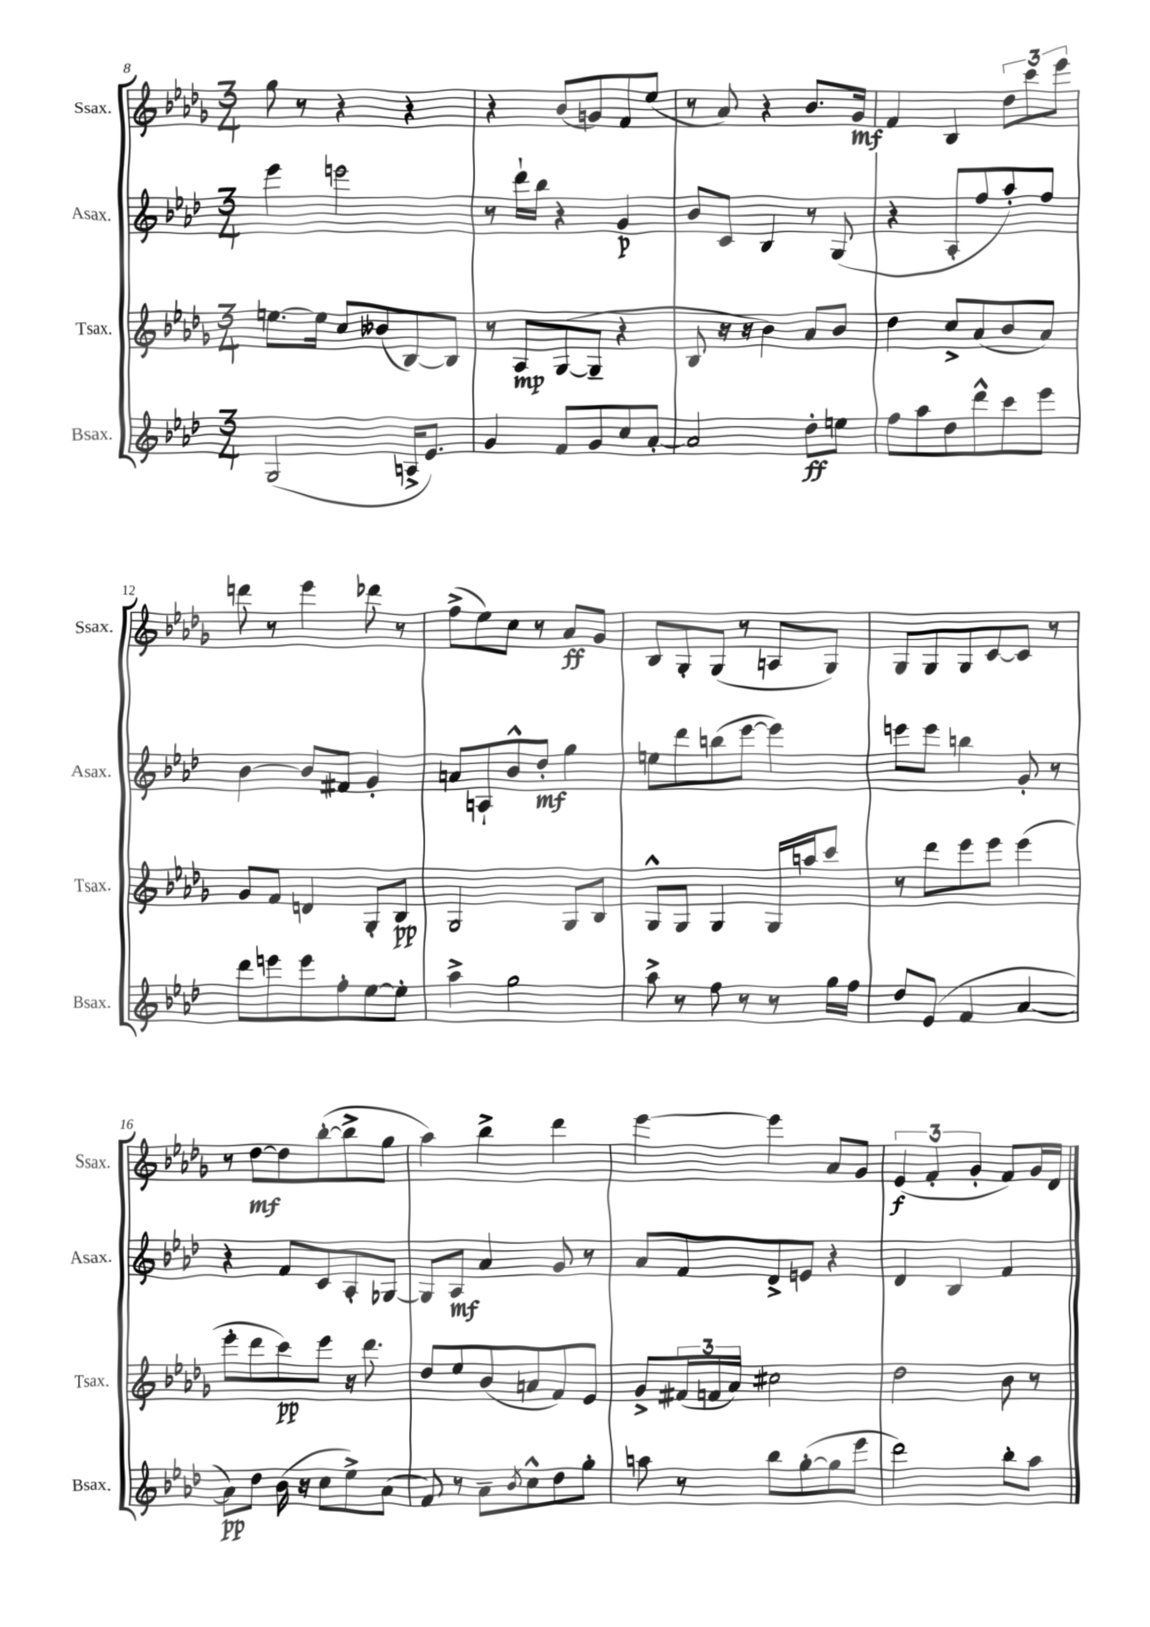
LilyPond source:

<<
\new StaffGroup <<
\new Staff = "s0" \with { instrumentName = "Ssax." shortInstrumentName = "Ssax." } {
    \clef treble \key des \major \numericTimeSignature \time 3/4
    ges''8 r8 r4 r4 |
    r4 bes'8( g'8) f'8 ees''8( |
    r8 aes'8) r4 bes'8. ges'16\mf |
    f'4 bes4 \tuplet 3/2 { des''8 c'''8 ees'''8 } |
    d'''8 r8 ees'''4 des'''8 r8 |
    f''8->( ees''8) c''8 r8 aes'8\ff ges'8 |
    bes8 ges8-. ges8( r8 a8 ges8) |
    ges8 ges8 ges8 c'8~ c'8 r8 |
    r8 des''8~\mf des''8 bes''8~-.( bes''8-> ges''8 |
    aes''4) bes''4-> des'''4 |
    ees'''4~ ees'''4 aes'8 ges'8 |
    \tuplet 3/2 { ees'4\f( f'4-. ges'4-. } f'8) ges'16 des'16 \bar "|." |
}
\new Staff = "s1" \with { instrumentName = "Asax." shortInstrumentName = "Asax." } {
    \clef treble \key aes \major \numericTimeSignature \time 3/4
    ees'''4 e'''2 |
    r8 des'''16-! bes''16 r4 g'4\p |
    bes'8 c'8 bes4 r8 g8( |
    r4 aes8-. f''8 aes''8-.) f''8 |
    bes'4~ bes'8 fis'8 g'4-. |
    a'8 a8-! bes'8-^ des''8-.\mf g''4 |
    e''8 des'''8 b''8( ees'''8~ ees'''4) |
    e'''8 e'''8 b''4 g'8-. r8 |
    r4 f'8 c'8 aes8-. ges8~ |
    ges8 aes8\mf aes'4 g'8 r8 |
    aes'8 f'8 des'8-> e'8 r4 |
    des'4 bes4 f'4 \bar "|." |
}
\new Staff = "s2" \with { instrumentName = "Tsax." shortInstrumentName = "Tsax." } {
    \clef treble \key des \major \numericTimeSignature \time 3/4
    e''8.~ e''16 c''8 beses'8( bes8~) bes8 |
    r8 aes8\mp ges8~( ges8-- r4 |
    bes8 r16 r16 bes'4) aes'8 bes'8 |
    des''4 c''8-> aes'8( bes'8 aes'8) |
    ges'8 f'8 d'4 ges8-. bes8\pp |
    ges2 ges8 bes8 |
    ges8-^ ges8 ges4 ges16 a''16 c'''8 |
    r8 des'''8 ees'''8 ees'''8 ees'''4( |
    ees'''8-. des'''8 c'''8\pp) ees'''8 r16 des'''8. |
    des''8 ees''8 bes'8( a'8 f'8) ees'8 |
    ges'8-> \tuplet 3/2 { fis'16( f'16 aes'16) } cis''2 |
    des''2 bes'8 r8 \bar "|." |
}
\new Staff = "s3" \with { instrumentName = "Bsax." shortInstrumentName = "Bsax." } {
    \clef treble \key aes \major \numericTimeSignature \time 3/4
    g2( a16-> ees'8.) |
    g'4 f'8 g'8 c''8 aes'8~-. |
    aes'2 des''8-.\ff e''8 |
    f''8 aes''8 des''8 des'''8-^ c'''8 ees'''8 |
    des'''8 e'''8 e'''8 f''8-. ees''8~ ees''8-. |
    aes''4-> g''2 |
    aes''8-> r8 f''8 r8 r8 g''16 f''16 |
    des''8 ees'8( f'4 aes'4~ |
    aes'8\pp) des''8 bes'16( r16 c''8 ees''8->) aes'8( |
    f'8) r8 aes'8-- \acciaccatura { bes'8 } c''8-^ des''8 g''8-. |
    a''8 r8 bes''8 g''8~-.( g''8 ees'''8 |
    des'''2) bes''8-. aes''8 \bar "|." |
}
>>
>>
\layout { \context { \Score currentBarNumber = #8 } }
